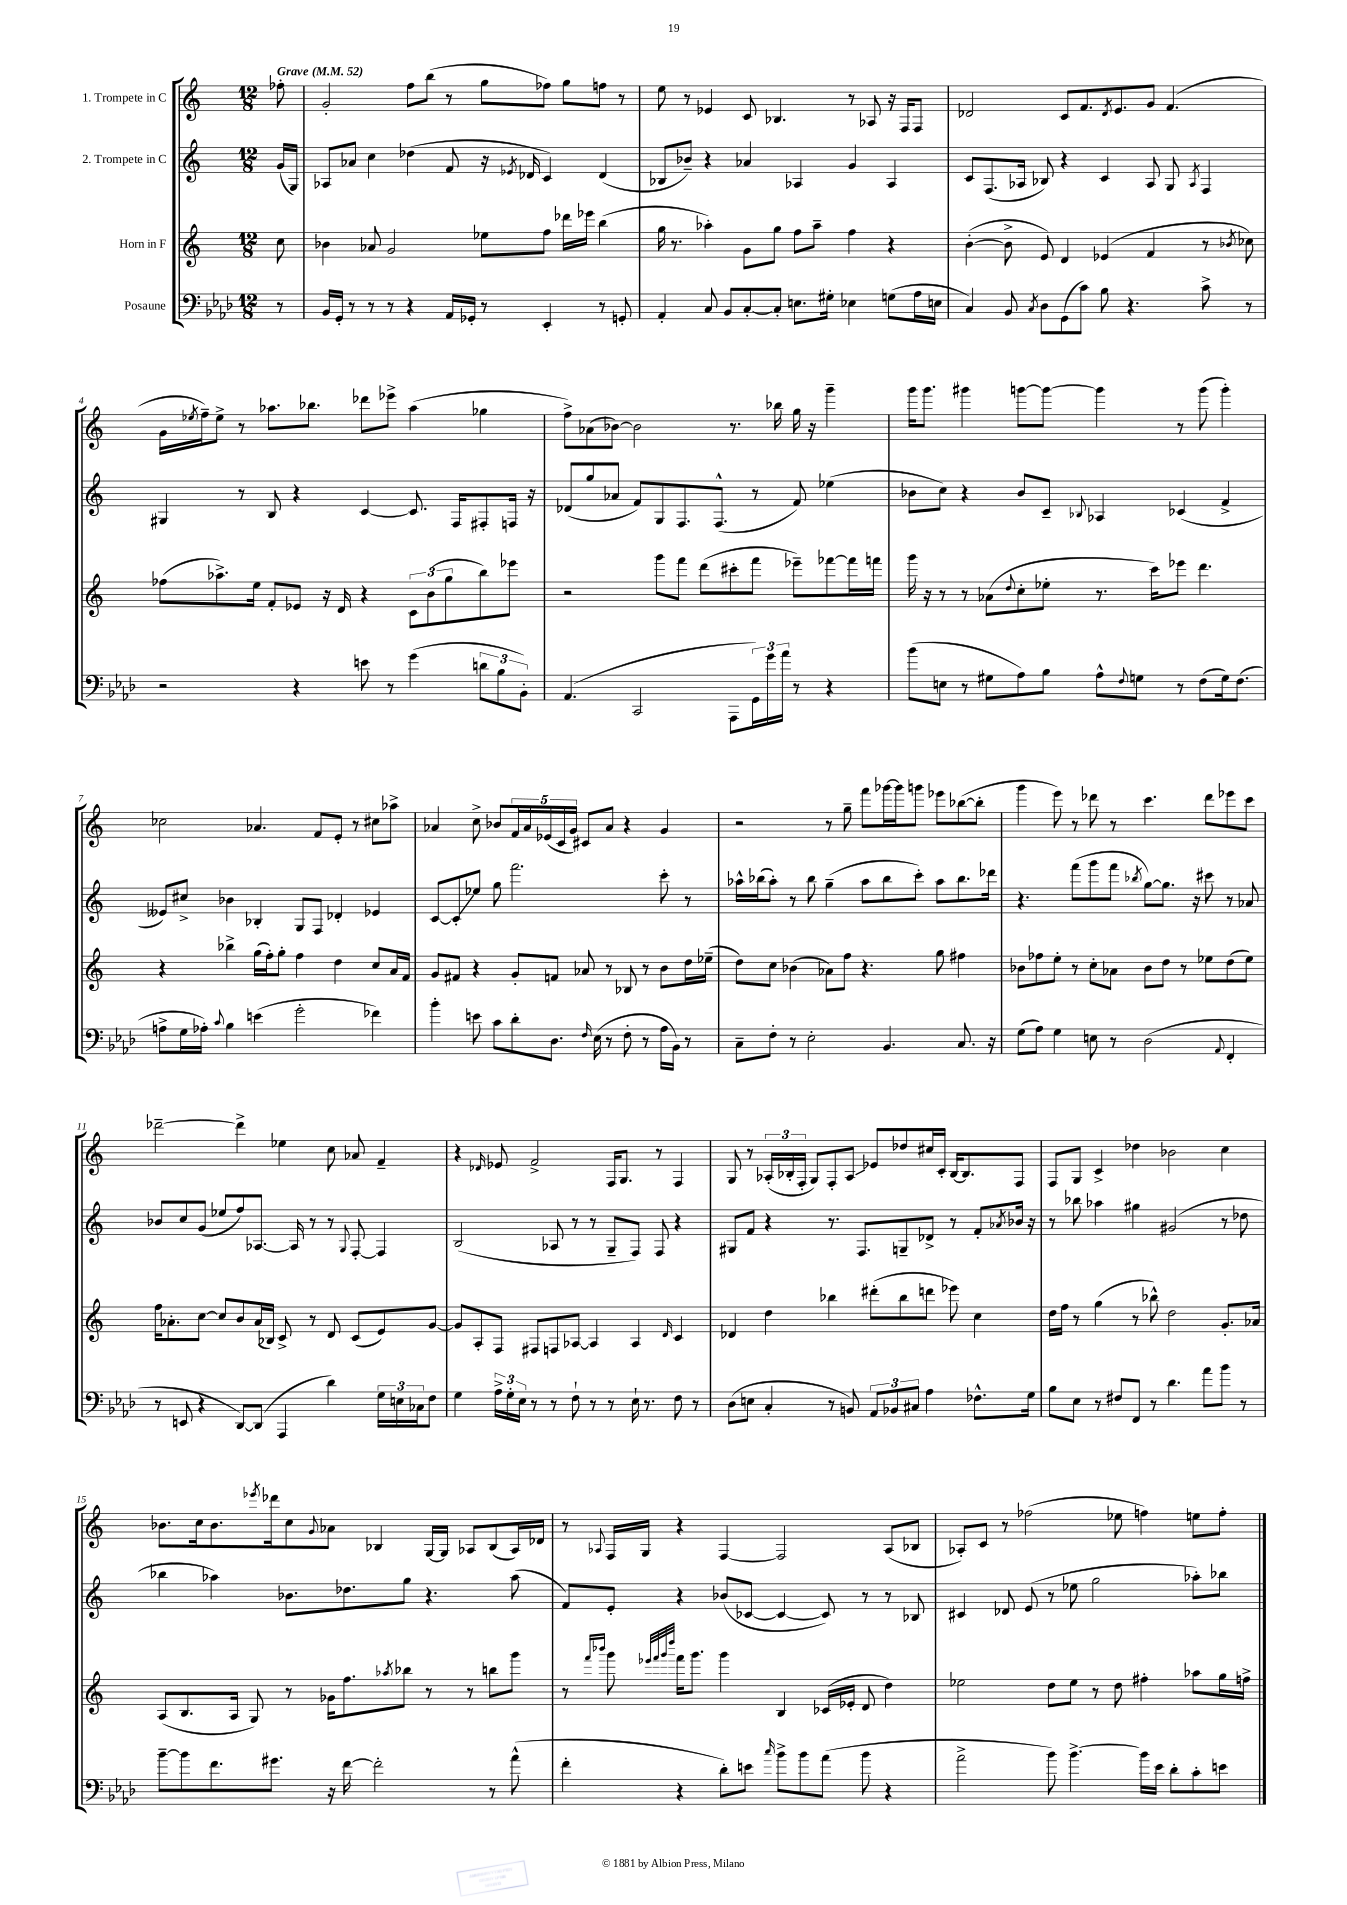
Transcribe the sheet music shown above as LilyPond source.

<<
\new StaffGroup <<
\new Staff = "s0" \with { instrumentName = "1. Trompete in C" } {
    \clef treble \key c \major \numericTimeSignature \time 12/8 \partial 8 \tempo "Grave" 4 = 52
    fes''8-. |
    g'2-. f''8 b''8( r8 g''8 fes''8) g''8 f''8 r8 |
    e''8 r8 ees'4 c'8 bes4. r8 aes8 r16 f16 f8 |
    des'2 c'8 f'8. \acciaccatura { des'8 } e'8. g'8 f'4.( |
    g'16 \acciaccatura { ees''8 } f''16--) ees''8-> r8 aes''8. bes''8. des'''8 ees'''8-> aes''4( ges''4 |
    f''8->) aes'8( bes'8~) bes'2 r8. bes''16 g''16 r16 g'''4-- |
    g'''16 g'''8. gis'''4 g'''8~ g'''8~ g'''4 r8 g'''8( g'''4-.) |
    ces''2 aes'4. f'8 e'8-. r8 cis''8 aes''8-> |
    aes'4 c''8-> bes'8 \tuplet 5/4 { f'16 aes'16 ees'16( c'16 g'16) } cis'8 aes'8 r4 g'4 |
    r2 r8 g''8-- f'''8 ges'''16~ ges'''16 g'''8 ees'''8 bes''8~( bes''8-. |
    g'''4 e'''8) r8 des'''8 r8 c'''4. des'''8 ees'''8 c'''8 |
    des'''2~-- des'''4-> ees''4 c''8 aes'8 f'4-- |
    r4 \grace { des'16 } ees'8 f'2-> f16 g8. r8 f4 |
    g8 r8 \tuplet 3/2 { aes16-.( bes16-. f16-. } g8) f8-. aes8\glissando ees'8 des''8 cis''16 c'16-. bes16~ bes8. f8 |
    f8 g8 c'4-> des''4 bes'2 c''4 |
    bes'8. c''16 bes'8. \acciaccatura { ees'''8 } des'''16 c''8 \appoggiatura { g'8 } aes'8 bes4 g16~ g16 aes8 bes8( aes16) des'16 |
    r8 \appoggiatura { aes8 } f16 g16 r4 f4~ f2 aes8( bes8 |
    aes8-.) c'8 r8 fes''2( ees''8 f''4) e''8 f''8-. \bar "|." |
}
\new Staff = "s1" \with { instrumentName = "2. Trompete in C" } {
    \clef treble \key c \major \numericTimeSignature \time 12/8 \partial 8
    g'16( g16) |
    aes8 aes'8 c''4 des''4( f'8 r16 \acciaccatura { ees'8 } des'16 c'4) des'4( |
    bes8 bes'8--) r4 aes'4 aes4 g'4 aes4 |
    c'8 f8.( aes16 bes8) r4 c'4 aes8 g8 \acciaccatura { aes8 } f4 |
    gis4 r8 b8 r4 c'4~ c'8. f16 fis8-. f16 r16 |
    des'8( g''8 aes'8 f'8) g8 f8. f8.-^( r8 f'8) ees''4( |
    bes'8 c''8) r4 bes'8 c'8-- \appoggiatura { bes8 } aes4 ces'4( f'4-> |
    eeses'8) cis''8-> bes'4 bes4-. g8 f8 des'4-. ees'4 |
    c'8~ c'8-.\glissando ees''8 g''8 f'''2. c'''8-. r8 |
    aes''16-^ bes''16( aes''8-.) r8 bes''8 g''4--( aes''8 bes''8 c'''8-.) aes''8 bes''8. des'''16 |
    r4. f'''8( g'''8 f'''8 \acciaccatura { bes''8 } g''8~) g''8. r16 cis'''8 r8 aes'8 |
    bes'8 c''8 g'8( ees''8 f''8) aes8.~ aes16 r8 r8 \appoggiatura { g8 } f8~-. f4 |
    b2( aes8 r8 r8 g8-- f8) f8 r4 |
    gis8 f'8 r4 r8. f8. g8-- des'8-> r8 f'8-. \acciaccatura { aes'8 } bes'16 r16 |
    r8 bes''8 aes''4 gis''4 gis'2( r8 des''8 |
    bes''4 aes''4) bes'8. des''8. g''8 r4. aes''8( |
    f'8) e'8-. r4 bes'8( ces'8~ ces'4~ ces'8) r8 r8 bes8 |
    cis'4 des'8 e'8( r8 ees''8 g''2 aes''8-.) bes''8 \bar "|." |
}
\new Staff = "s2" \with { instrumentName = "Horn in F" } {
    \clef treble \key c \major \numericTimeSignature \time 12/8 \partial 8
    c''8 |
    bes'4 aes'8 g'2 ees''8 f''8 des'''16 ees'''16 b''4( |
    g''16 r8. aes''4-.) g'8 g''8 f''8 aes''8-- f''4 r4 |
    b'4~-.( b'8-> e'8) d'4 ees'4( f'4 r8 \acciaccatura { bes'8 } ces''8) |
    fes''8( aes''8.->) e''16 f'8-. ees'8 r16 d'16 r4 \tuplet 3/2 { c'8 b'8( g''8 } b''8) ees'''8 |
    r2 g'''8 f'''8 d'''8( cis'''8-. f'''8 ees'''8--) fes'''8~ fes'''16 f'''16 |
    g'''16 r16 r8 r8 aes'8( \appoggiatura { d''8 } c''8-. ees''8-. r8. c'''16) ees'''8 d'''4. |
    r4 bes''4-> g''16( f''16-.) g''8-. f''4 d''4 c''8 a'16 f'16 |
    g'8 fis'8 r4 g'8-. f'8 aes'8 r8 bes8 r8 b'8 d''16 ees''16--( |
    d''8) c''8 bes'4( aes'8) f''8 r4. g''8 fis''4 |
    bes'8 fes''8 e''8-. r8 c''8-. aes'8 bes'8 d''8 r8 ees''8 d''8( ees''8) |
    f''16 aes'8.-. c''8~ c''8 b'8 aes'16( bes16) c'8-> r8 d'8 c'8( e'8) g'8~ |
    g'8 a8-. f8 fis8 f8 aes8~ aes4 aes4 \grace { d'16 } c'4 |
    des'4 d''4 bes''4 dis'''8-.( bes''8 d'''8 ees'''8) c''4 |
    d''16 f''16 r8 g''4( r8 bes''8-^) d''2 g'8.-. aes'16 |
    a8( b8. a16 g8) r8 ges'16 f''8. \acciaccatura { aes''8 } bes''8 r8 r8 b''8 g'''8 |
    r8 \grace { f'''16 bes'''16 } g'''8 \grace { ees'''32 f'''32 g'''32 d''''32 } f'''16 g'''8. g'''4 b4 ces'16( ees'16-. d'8 d''4) |
    ees''2 d''8 ees''8 r8 d''8 fis''4-. aes''8 g''16 f''16-> \bar "|." |
}
\new Staff = "s3" \with { instrumentName = "Posaune" } {
    \clef bass \key aes \major \numericTimeSignature \time 12/8 \partial 8
    r8 |
    bes,16 g,16-. r8 r8 r8 r4 aes,16 ges,16-. r8 ees,4-. r8 g,8-. |
    aes,4-. c8 bes,8 c8~-. c8-. e8. gis16-. ees4 g8( aes16 e16 |
    c4) bes,8 \acciaccatura { c8 } des8 g,8( c'8) bes8 r4. c'8-> r8 |
    r2 r4 e'8 r8 g'4( \tuplet 3/2 { d'8 bes8 bes,8-.) } |
    aes,4.( c,2 aes,,8 \tuplet 3/2 { g,16) g'16 aes'16 } r8 r4 |
    bes'8( e8 r8 gis8 aes8) bes8 aes8-^ \appoggiatura { f8 } g8 r8 f8( g16) f8.( |
    a8-> g16 aes16-.) \appoggiatura { c'8 } bes4 e'4( g'2-. fes'4) |
    bes'4-. e'8 c'8 des'8-. des8. \grace { f16 } ees16( r8 f8-. r8 aes16 bes,16) r8 |
    c8-- f8-. r8 ees2-. bes,4. c8. r16 |
    g8( aes8) g4 e8 r8 des2( \appoggiatura { aes,8 } f,4-. |
    r8 e,8 r4 des,8~) des,8( aes,,4 des'4) \tuplet 3/2 { g16 e16 ces16 } f8 |
    g4 \tuplet 3/2 { aes16-> g16-. ees16 } r8 r8 f8-! r8 r8 ees16-! r8. f8 r8 |
    des8( e8 c4-. r8 b,8) \tuplet 3/2 { aes,8 bes,8 cis8 } aes4 fes8.-^ g16 |
    bes8 ees8 r8 fis8 f,8 r8 des'4. aes'8 bes'8 r8 |
    bes'8~-- bes'8 f'8. gis'8. r16 f'16~ f'2-. r8 aes'8-^( |
    f'4-. r4 des'8-.) e'8 \grace { c''16 } bes'8-> bes'8 aes'8( bes'8 r4 |
    aes'2-> bes'8) bes'4.~-> bes'16 ees'16 des'8-. c'8-. e'8 \bar "|." |
}
>>
>>
